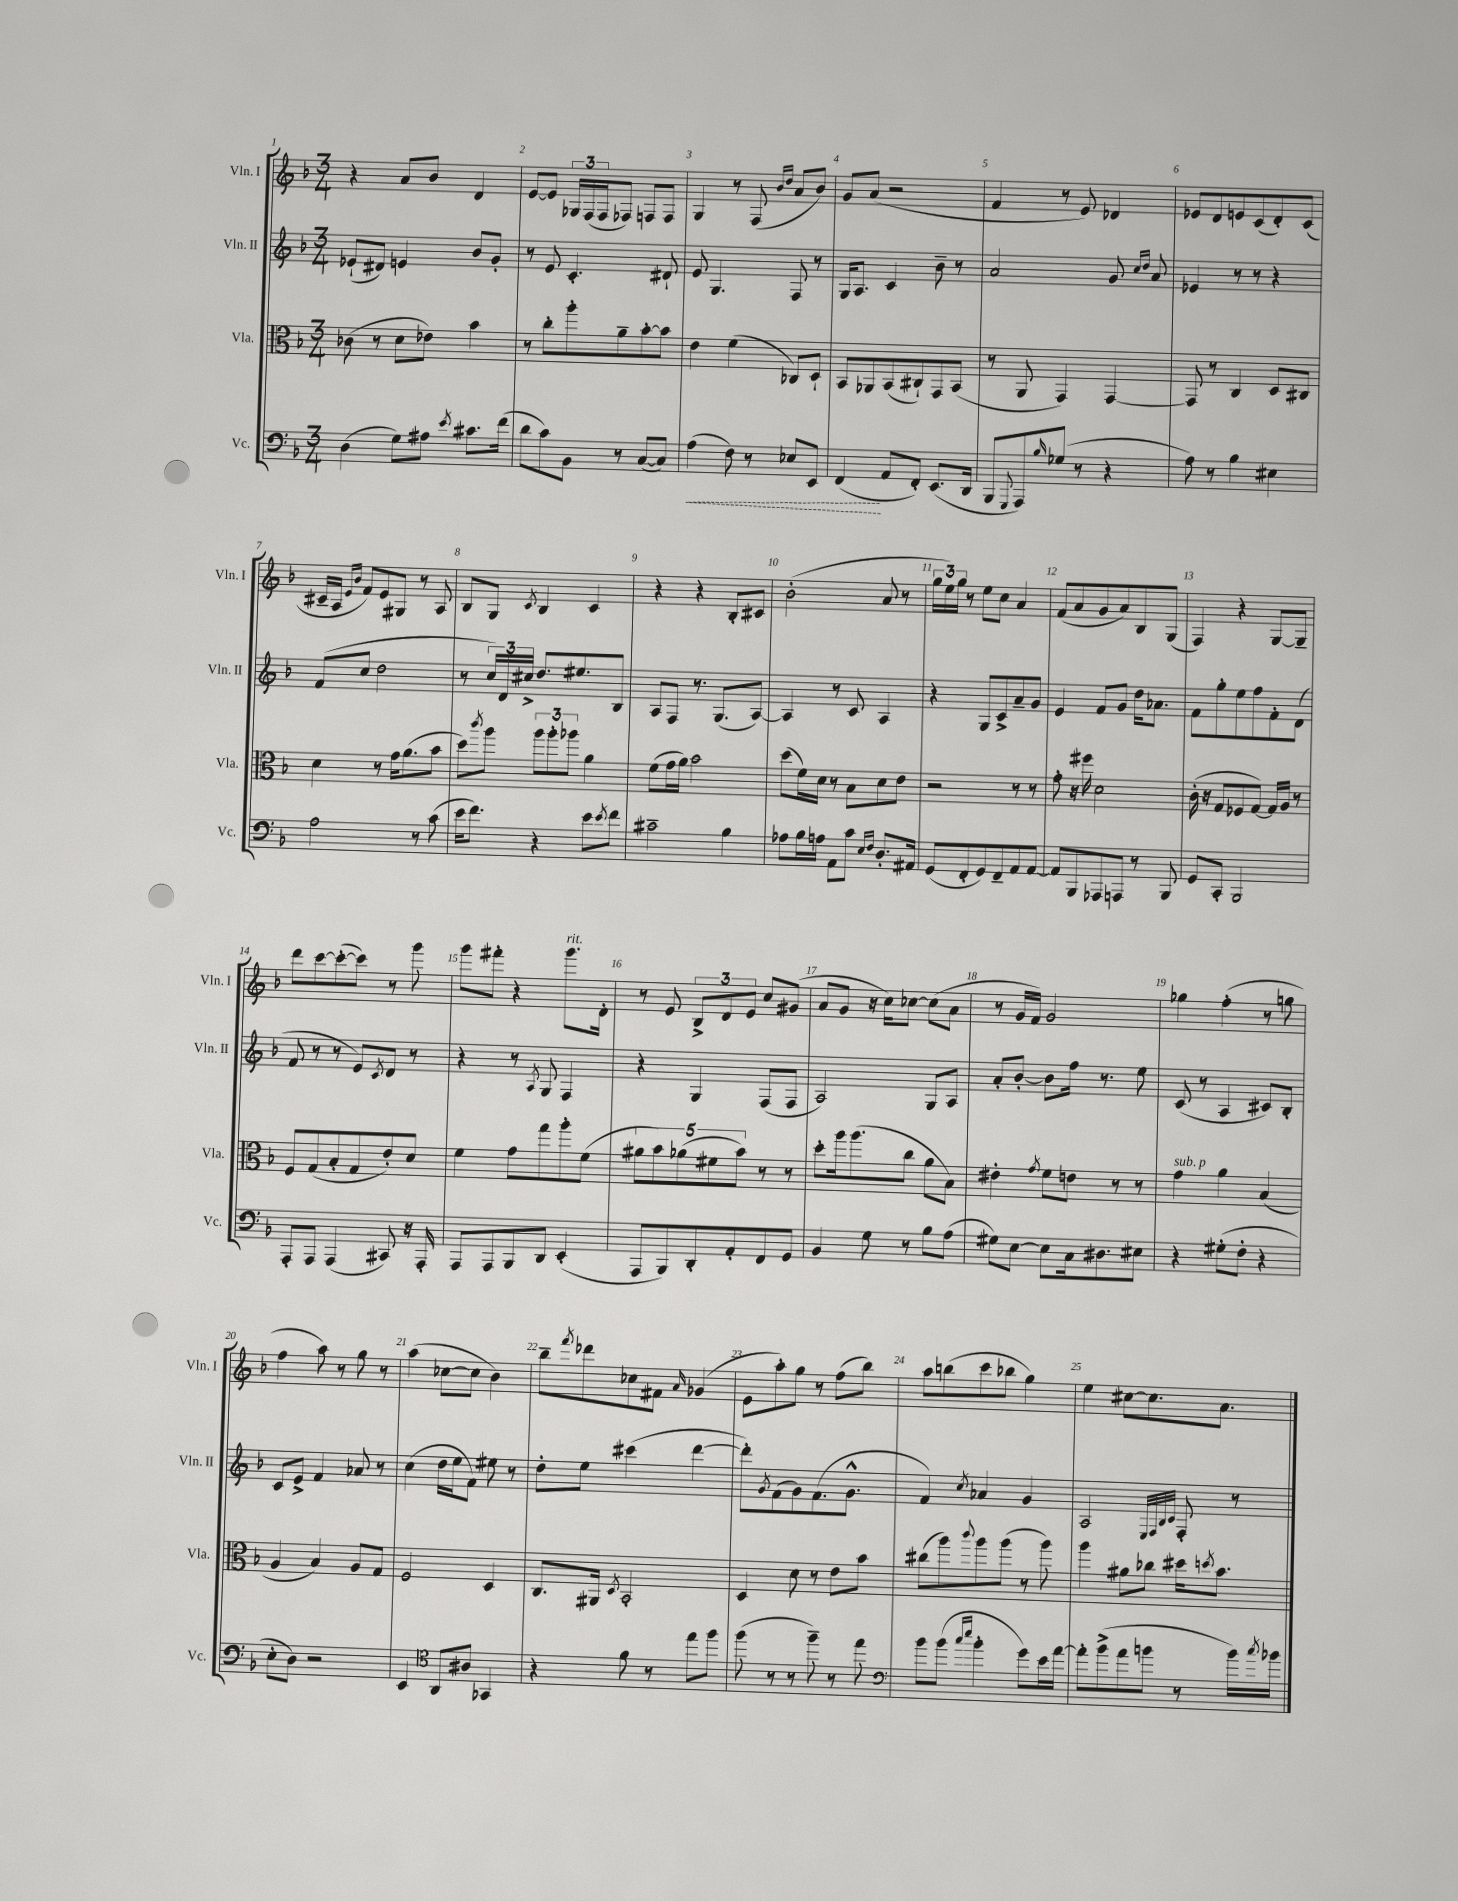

**kern	**dynam	**kern	**kern	**kern
*part4	*part4	*part3	*part2	*part1
*staff4	*staff4	*staff3	*staff2	*staff1
*I"Vc.	*	*I"Vla.	*I"Vln. II	*I"Vln. I
*I'Vc.	*	*I'Vla.	*I'Vln. II	*I'Vln. I
*clefF4	*	*clefC3	*clefG2	*clefG2
*k[b-]	*	*k[b-]	*k[b-]	*k[b-]
*M3/4	*	*M3/4	*M3/4	*M3/4
=1	=1	=1	=1	=1
(4D\	.	(8c-X\	(8e-X`/L	4r
.	.	8r	8d#X/J)	.
8G\L)	.	8d\L	4en/	8a/L
8A#X\J	.	8e-X\J)	.	8b-/J
8qe/	.	.	.	.
8.c#X\L	.	4b-\	8b-/L	4d/
.	.	.	8g'/J	.
(16f\Jk	.	.	.	.
=2	=2	=2	=2	=2
8d\L	.	8r	8r	[8e/L
8c\)	.	8cc'\L	8e/	8e/J]
8BB-\J	.	8aa'\	4.c'/	24G-X/LL
.	.	.	.	(24F/
.	.	.	.	24F/J
8r	.	8a~\	.	8F-X/J)
([8C/L	.	[8b-'\	.	8Fn/L
8C/J])	.	8b-\J]	8d#X`/	8F/J
=3	=3	=3	=3	=3
!	!LO:HP:b	!	!	!
(4A\	<	4e\	8e/	4G/
.	.	.	4.G/	.
8F\)	.	(4f\	.	8r
8r	.	.	.	(8F/
.	.	.	.	16qqb-/LL
.	.	.	.	16qqdd/JJ
8E-X/L	.	8C-X/L)	8F/	8a/L
8EE/J	.	8D`/J	8r	8b-/J)
=4	=4	=4	=4	=4
(4FF/	.	8BB-/L	16G/KL	8g/L
.	.	.	8.A/J	.
.	.	8AA-X/	.	(8a/J
8AA/L	[	(8BB-/	4c/	2r
8FF'/J)	.	8C#X`/)	.	.
(8.EE/L	.	8GG/	8b-~\	.
.	.	(8BB-/J	8r	.
16DD/Jk	.	.	.	.
=5	=5	=5	=5	=5
8BBB-/L	.	8r	2a/	4f/
8qqGGG/	.	.	.	.
8AAA/)	.	8AA/	.	.
16qqB-/	.	.	.	.
(8G-X/J	.	4GG/)	.	8r
8r	.	.	.	8e/)
4r	.	[4GG/	8g/	4d-X/
.	.	.	16qqcc/LL	.
.	.	.	16qqdd/JJ	.
.	.	.	8a/	.
=6	=6	=6	=6	=6
8A\)	.	8GG/]	4e-X/	8e-X/L
8r	.	8r	.	8d/
4B-\	.	4C/	8r	8en/
.	.	.	8r	(8c/
4E#X\	.	8D/L	4r	8d'/)
.	.	8C#X/J	.	(8c/J
!!LO:LB:g=z
=7	=7	=7	=7	=7
2A\	.	4d\	(8f/L	16c#X~/LL
.	.	.	.	16A/JJ
.	.	.	.	16qqe/LL
.	.	.	.	16qqb-/JJ
.	.	.	8cc/J	8f/L)
.	.	8r	2dd\	8e/
.	.	16g\KL	.	8G#X/J
.	.	(8.a\	.	.
8r	.	.	.	8r
(8c\	.	8b-\J	.	8A/
=8	=8	=8	=8	=8
16e\KL	.	8dd\L)	8r	8B-/L
8.f\J)	.	.	.	.
.	.	8qccc/	.	.
.	.	8aa\J	24cc/LL)	8G/J
.	.	.	24d/	.
.	.	.	24cc#X^/JJ	.
.	.	.	.	8qc/
4r	.	12aa\L	8.dd/L	4B-/
.	.	12aa'\	.	.
.	.	12aa-X\J	.	.
.	.	.	8.ee#X/	.
8e\L	.	4a\	.	4c/
8qe/	.	.	.	.
8f\J	.	.	8B-/J	.
=9	=9	=9	=9	=9
2c#X~\	.	(8f\L	8A/L	4r
.	.	16g\L	8F/J	.
.	.	16a\JJ)	.	.
.	.	2b-\	8.r	4r
.	.	.	(8.G/L	.
4B-\	.	.	.	8B-'/L
.	.	.	[8A/J)	8c#X/J
=10	=10	=10	=10	=10
8A-X\L	.	(8dd\L	4A/]	(2b-'\
16B-\L	.	16f\L)	.	.
16An\JJ	.	16d\JJ	.	.
8AA\L	.	8r	8r	.
8c\J	.	8B-\L	8c/	.
16qqE/LL	.	.	.	.
16qqF/JJ	.	.	.	.
8.D'/L	.	8d\	4A/	8a/
.	.	8e\J	.	8r
16AA#X/Jk	.	.	.	.
=11	=11	=11	=11	=11
(8GG/L	.	2r	4r	24gg\LL
.	.	.	.	24ee\)
.	.	.	.	24gg\JJ
8FF'/	.	.	.	8r
8GG/)	.	.	8G/L	8ee\L
8FF~/	.	.	8c^/	8cc\J
8AA/	.	8r	8a~/	4a/
[8AA/J	.	8r	8g/J	.
=12	=12	=12	=12	=12
8AA/L]	.	8g'\	4e/	(8f/L
8BBB-/	.	16r	.	8a/
.	.	16ff#X\	.	.
8AAA-X/	.	2d\	8f/L	8g/
8AAAn/J	.	.	8g/J	8a/)
8r	.	.	16dd\KL	8B-/
.	.	.	8.a-X\J	.
8BBB-/	.	.	.	(8G/J
=13	=13	=13	=13	=13
8GG/L	.	(16c'\	8f\L	4F/)
.	.	16r	.	.
8CC'/J	.	8G/L	8gg'\	.
2BBB-/	.	8F-X/	8ee\	4r
.	.	[8G/J)	8ff\	.
.	.	16G/LL]	8f'\	[8G/L
.	.	16A/JJ	.	.
.	.	8r	(8d\J	8G~/J]
!!LO:LB:g=z
=14	=14	=14	=14	=14
8AAA'/L	.	8F/L	8f/	8ddd\L
8AAA/J	.	(8G/	8r	[8ccc\
(4AAA/	.	8B-'/	8r	(8ccc'\_
.	.	8G/	8e/L)	8ccc\J])
.	.	.	8qc/	.
8CC#X/)	.	8e'/)	8d/J	8r
16r	.	8d/J	8r	8ggg\
16AAA'/	.	.	.	.
=15	=15	=15	=15	=15
8AAA/L	.	4f\	4r	8ggg\L
8AAA/	.	.	.	8fff#X'\J
8BBB-/	.	8g\L	8r	4r
.	.	.	8qA/	.
8DD/J	.	8gg\	8G/	.
!	!	!	!	!LO:TX:a:i:t=rit.
(4EE'/	.	8aa'\	4F/	8.ggg\L
.	.	(8f\J	.	.
.	.	.	.	16d'\Jk
=16	=16	=16	=16	=16
8AAA/L	.	10a#X\L	4r	8r
.	.	10b-\)	.	.
8BBB-/)	.	.	.	8e/
.	.	(10a-X\	.	.
8DD'/	.	.	4G/	12B-^/L
.	.	10f#X\	.	.
.	.	.	.	12d/
8AA'/	.	.	.	.
.	.	10b-\J)	.	.
.	.	.	.	12e/J
8FF/	.	8r	(8F/L	8cc/L
8GG/J	.	8r	8F/J	(8g#X/J
=17	=17	=17	=17	=17
4BB-/	.	8dd'\L	2A/)	8a/L
.	.	16aa\k	.	8g/J
.	.	(8.aa\	.	.
8G\	.	.	.	16r
.	.	.	.	16cc\KL)
8r	.	8cc\J	.	[8cc-X\J
8B-\L	.	8a\L	8G/L	(8cc-\L]
(8A\J	.	8B-\J)	8A/J	8a\J
=18	=18	=18	=18	=18
8G#X\L)	.	4e#X'\	8a'/L	8r
[8E\J	.	.	[8b-'/J	16g/LL
.	.	.	.	16f/JJ)
.	.	8qg/	.	.
8E\L]	.	8f\L	8b-\L]	2g/
16C\k	.	8en\J	16ff\Jk	.
8.D#X\	.	.	8.r	.
.	.	8r	.	.
8E#X\J	.	8r	8ee\	.
=19	=19	=19	=19	=19
!	!	!LO:TX:a:i:t=sub. p	!	!
4r	.	4g\	(8c/	4gg-X\
.	.	.	8r	.
(8G#X'\L	.	4a\	4A/	(4ff'\
8F'\J	.	.	.	.
4r	.	(4B-/	8c#X/L)	8r
.	.	.	8B-'/J	8ggn\
!!LO:LB:g=z
=20	=20	=20	=20	=20
8E'\L	.	4A/	8c/L	4ff\
8D\J)	.	.	8e^/J	.
2r	.	4B-/)	4f/	8aa\)
.	.	.	.	8r
.	.	8A/L	8a-X/	8gg\
.	.	8G/J	8r	8r
=21	=21	=21	=21	=21
4EE/	.	2F/	(4cc\	(4aa\
*clefC4	*	*	*	*
8AA/L	.	.	16dd\LL	[8cc-X\L
.	.	.	16ee\J	.
8A#X/J	.	.	8f\J)	8cc-\J]
4GG-X/	.	4D/	8ee#X\	4b-\)
.	.	.	8r	.
=22	=22	=22	=22	=22
4r	.	8.C/L	8dd'\L	8bb-~\L
.	.	.	.	8qfff/
.	.	.	8ee\J	8ddd-X\
.	.	16AA#X/Jk	.	.
.	.	8qD/	.	.
8f\	.	2BB-'/	(4ccc#X\	8cc-X\
8r	.	.	.	8f#X\J
.	.	.	.	16qqa/
8ee\L	.	.	[4ddd\	(4g-X/
8ff\J	.	.	.	.
=23	=23	=23	=23	=23
(8ff\	.	4D/	8ddd'\L])	8e\L
.	.	.	8qg/	.
8r	.	.	(8f\	8aa'\)
8r	.	8d\	8g\)	8gg\J
8ff~\)	.	8r	(8.f\	8r
8r	.	8e\L	.	(8ff\L
.	.	.	8.g^^\J	.
8ee\	.	8b-\J	.	8bb-\J)
=24	=24	=24	=24	=24
*clefF4	*	*	*	*
8b-\L	.	(8cc#X\L	4f/)	8aa\L
(8b-\J	.	8aa\)	.	(8bbn\
16qqcc/LL	.	.	.	.
16qqee/JJ	.	8qqccc/	8qcc/	.
4b-'\	.	8aa\	4a-X/	8ccc\
.	.	(8aa\J	.	8bb-X\J
8g\L)	.	8r	4g/	4gg\)
16e\L	.	8aa\)	.	.
[16a\JJ	.	.	.	.
=25	=25	=25	=25	=25
8a'\L]	.	4aa\	2A/	4ee\
(8b-^\	.	.	.	.
8a\	.	8a#X\L	.	[8cc#X\L
8bn\J	.	8cc-X\J	.	8.cc#\]
.	.	.	32qqE/LLL	.
.	.	.	32qqF/	.
.	.	.	32qqB-/	.
.	.	.	32qqc/JJJ	.
8r	.	16dd#X\KL	8F'/	.
.	.	8qddn/	.	.
.	.	8.b-\J	.	8.a\J
16b\LL)	.	.	8r	.
8qcc/	.	.	.	.
16b-X\JJ	.	.	.	.
==	==	==	==	==
*-	*-	*-	*-	*-
